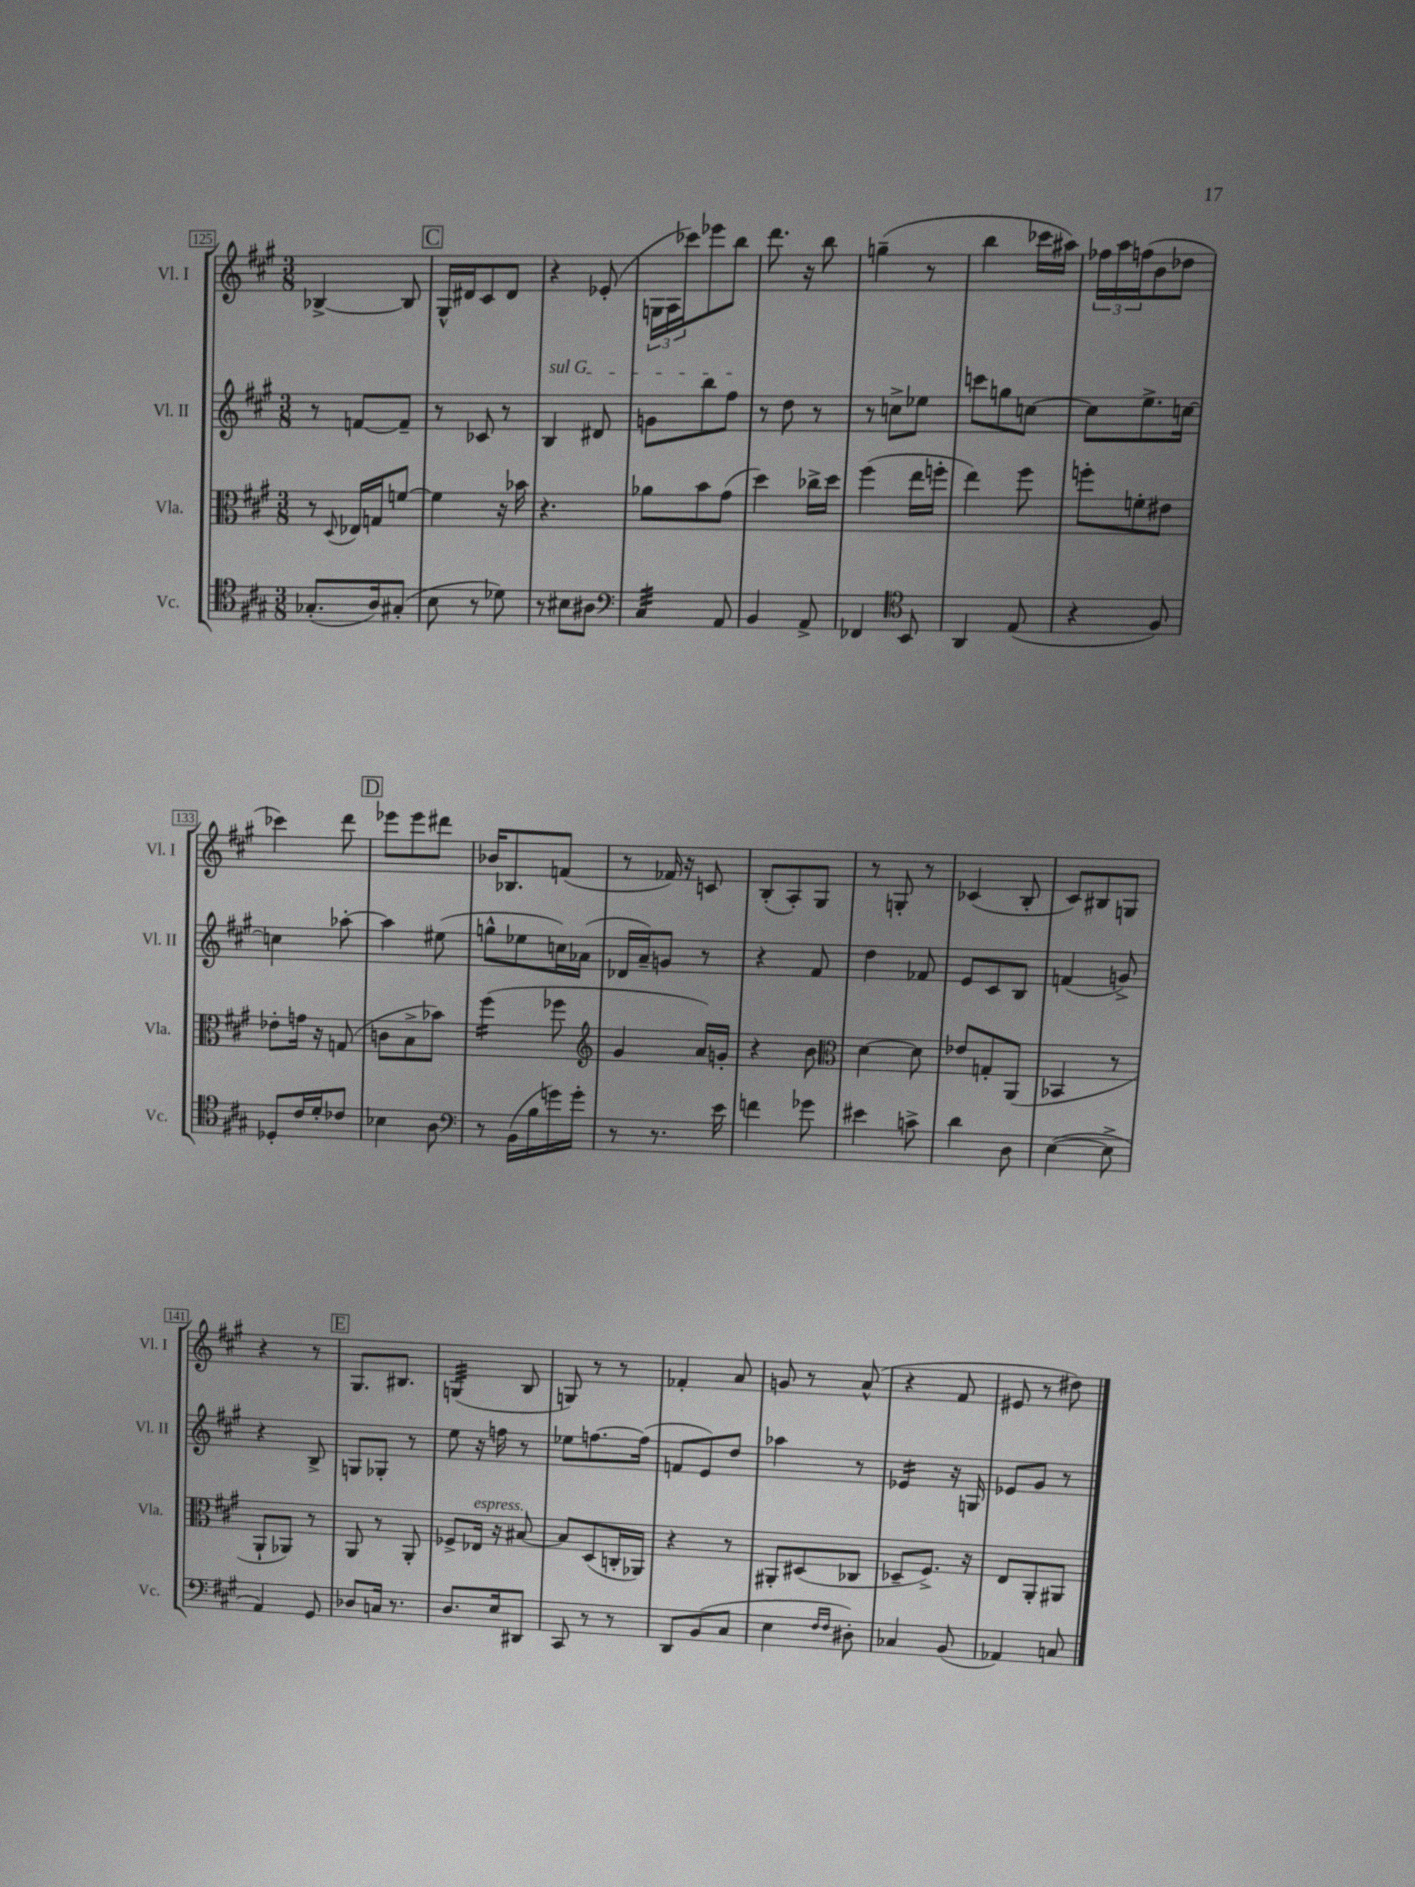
<<
\new StaffGroup <<
\new Staff = "s0" \with { instrumentName = "Vl. I" shortInstrumentName = "Vl. I" } {
    \clef treble \key a \major \numericTimeSignature \time 3/8
    bes4~-> bes8 |
    \mark \markup { \box "C" } gis16-^ dis'16 cis'8 dis'8 |
    r4 ees'8-.( |
    \tuplet 3/2 { g16 a16 ces'''16) } ees'''8 b''8 |
    d'''8. r16 b''8 |
    g''4--( r8 |
    b''4 ces'''16 ais''16) |
    \tuplet 3/2 { fes''16 a''16 f''16( } b'8 des''8 |
    ces'''4) d'''8 |
    \mark \markup { \box "D" } ees'''8 ees'''8 dis'''8 |
    bes'16 bes8. f'8( |
    r8 fes'16) r16 c'8 |
    b8-.( a8-.) gis8 |
    r8 g8-. r8 |
    ces'4( b8-. |
    cis'8) bis8 g8 |
    r4 r8 |
    \mark \markup { \box "E" } gis8. bis8. |
    g4:32( b8 |
    g8) r8 r8 |
    fes'4-. a'8 |
    g'8 r8 a'8-^( |
    r4 fis'8 |
    eis'8 r8 dis''8) \bar "|." |
}
\new Staff = "s1" \with { instrumentName = "Vl. II" shortInstrumentName = "Vl. II" } {
    \clef treble \key a \major \numericTimeSignature \time 3/8
    r8 f'8~ f'8-- |
    \mark \markup { \box "C" } r8 ces'8 r8 |
    \once \override TextSpanner.bound-details.left.text = \markup { \italic "sul G" } b4\startTextSpan dis'8 |
    g'8 b''8 fis''8\stopTextSpan |
    r8 d''8 r8 |
    r8 c''8-> ees''8 |
    c'''8 g''8 c''8~ |
    c''8 e''8.-> c''16~ |
    c''4 aes''8~-. |
    \mark \markup { \box "D" } aes''4 eis''8( |
    g''8-^ ees''8 c''16) aes'16( |
    des'16 a'16--) g'8 r8 |
    r4 fis'8 |
    d''4 fes'8 |
    e'8 cis'8 b8 |
    f'4( g'8->) |
    r4 b8-> |
    \mark \markup { \box "E" } g8 ges8-. r8 |
    e''8 r16 f''16 r8 |
    ees''8 f''8.~ f''16( |
    f'8 e'8) d''8 |
    aes''4 r8 |
    ees'4:16 r16 g16 |
    ees'8 gis'8 r8 \bar "|." |
}
\new Staff = "s2" \with { instrumentName = "Vla." shortInstrumentName = "Vla." } {
    \clef alto \key a \major \numericTimeSignature \time 3/8
    r8 \appoggiatura { d8 } ees16 g16 f'8~ |
    \mark \markup { \box "C" } f'4 r16 bes'16 |
    r4. |
    aes'8 b'8 gis'8( |
    d''4) ces''16-> d''16 |
    fis''4( e''16 f''16-. |
    e''4) fis''8 |
    f''8-. f'8-. eis'8 |
    ees'8-. g'16 r16 g8( |
    \mark \markup { \box "D" } c'8 b8-> bes'8) |
    fis''4:16( fes''8 |
    \clef treble gis'4 a'16) g'16-. |
    r4 b'8 |
    \clef alto d'4~ d'8 |
    ees'8 g8-. a,8( |
    bes,4 r8 |
    a,8-! aes,8) r8 |
    \mark \markup { \box "E" } a,8 r8 a,8-. |
    fes8-> ees16^\markup { \italic "espress." } r16 bis8~ |
    bis8 d8( c16-. aes,16) |
    r4 r8 |
    ais,8-. dis8( ces8 |
    des8-- fis8.->) r16 |
    e8 a,8-. ais,8 \bar "|." |
}
\new Staff = "s3" \with { instrumentName = "Vc." shortInstrumentName = "Vc." } {
    \clef tenor \key a \major \numericTimeSignature \time 3/8
    ges8.-.( a16) gis8-.( |
    \mark \markup { \box "C" } b8 r8 des'8) |
    r8 bis8 ais8 |
    \clef bass cis4:32 a,8 |
    b,4 a,8-> |
    fes,4 \clef tenor b,8 |
    a,4 e8( |
    r4 fis8) |
    des8-. cis'16 d'16-. ces'8 |
    \mark \markup { \box "D" } bes4 a8 |
    \clef bass r8 b,16( b16 g'16) g'16-. |
    r8 r8. e'16 |
    f'4 ges'8 |
    eis'4 c'8-> |
    d'4 d8 |
    e4~( e8-> |
    a,4) gis,8 |
    \mark \markup { \box "E" } des8 c16 r8. |
    d8. e16 dis,8 |
    cis,8 r8 r8 |
    d,8 b,8( cis8 |
    e4 \grace { fis16 fis16 } dis8-.) |
    ces4 b,8( |
    aes,4) c8 \bar "|." |
}
>>
>>
\layout { \context { \Score currentBarNumber = #125 \override BarNumber.stencil = #(make-stencil-boxer 0.1 0.3 ly:text-interface::print) } }
